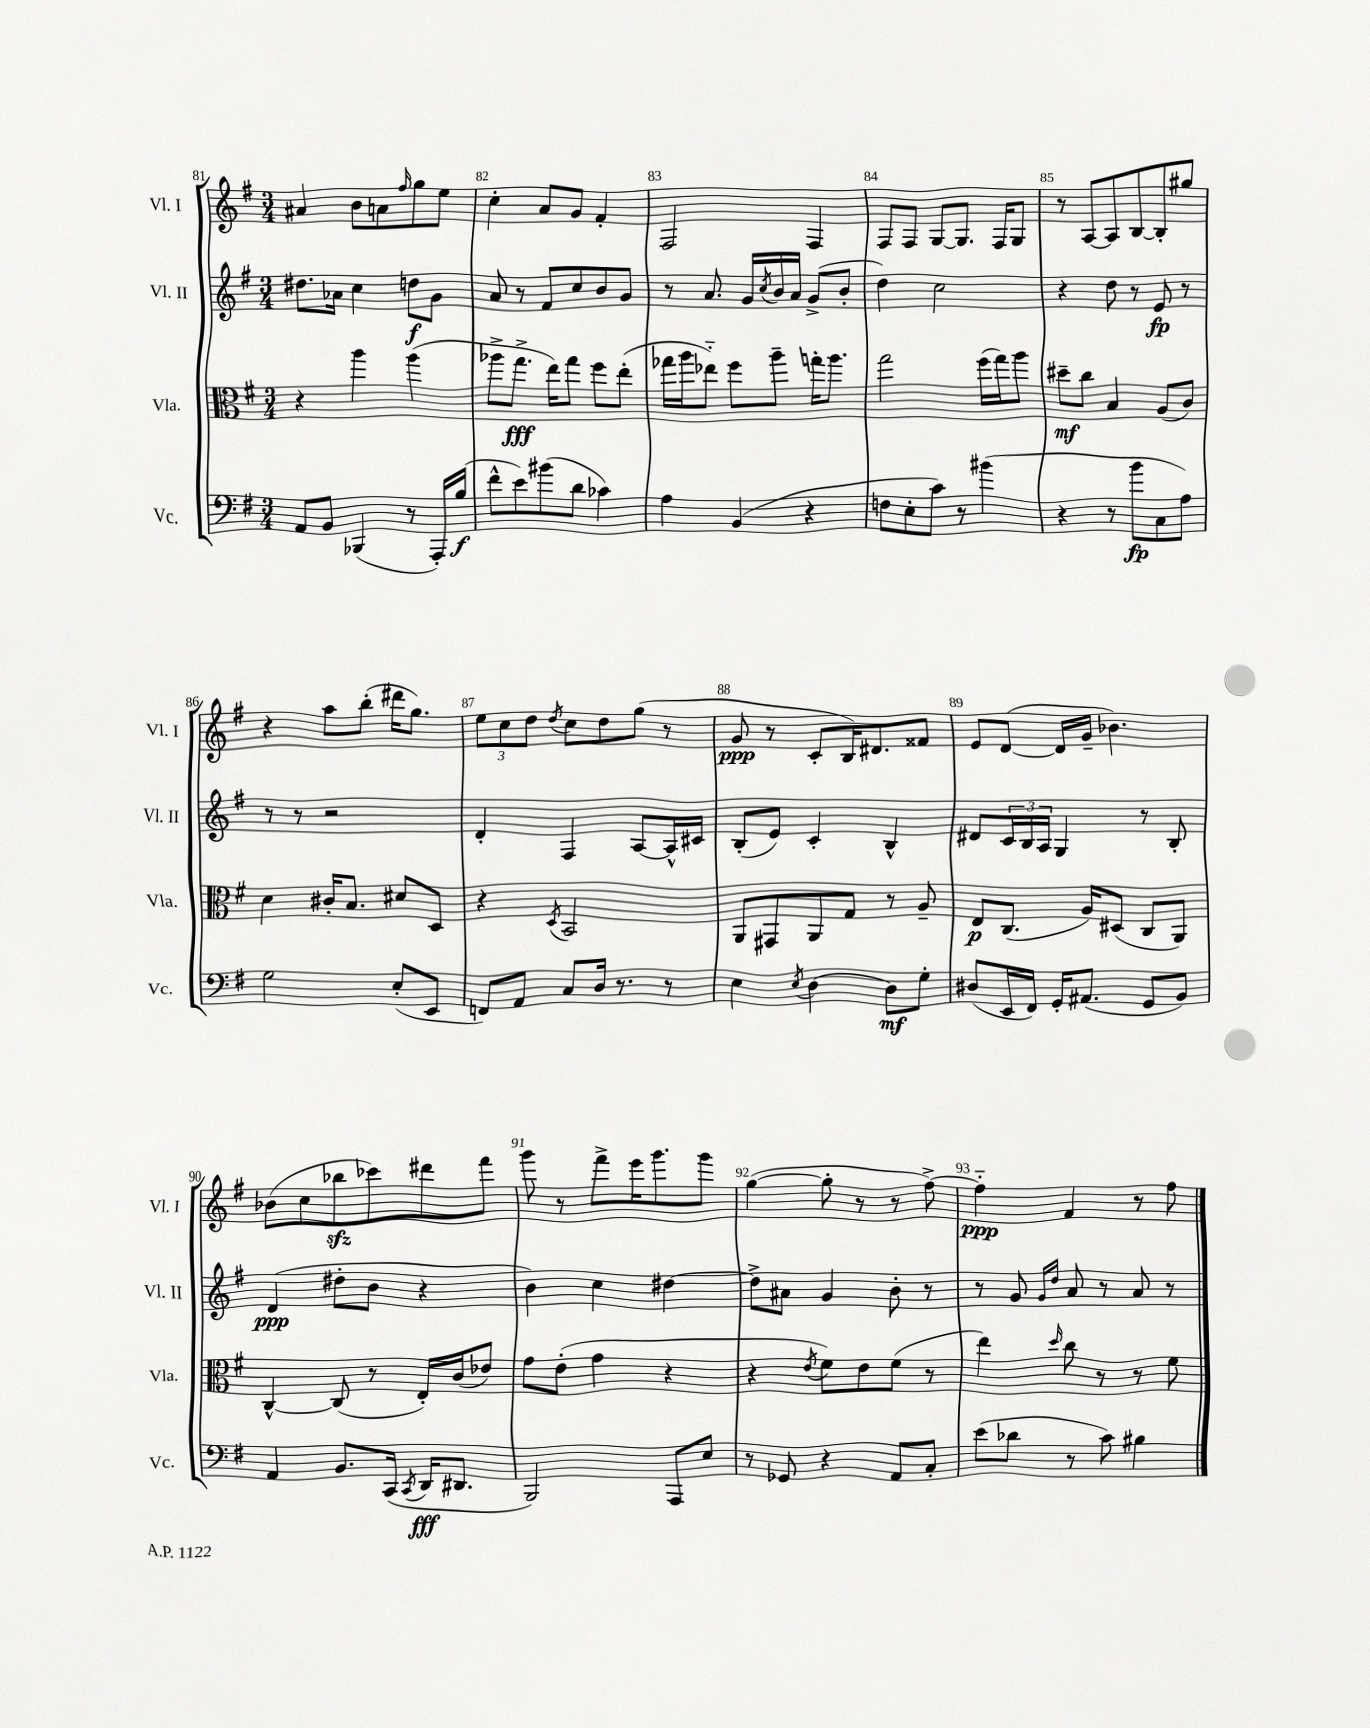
<<
\new StaffGroup <<
\new Staff = "s0" \with { instrumentName = "Vl. I" shortInstrumentName = "Vl. I" } {
    \clef treble \key g \major \numericTimeSignature \time 3/4
    ais'4 b'8 a'8 \grace { fis''16 } g''8 e''8 |
    c''4-. a'8 g'8 fis'4-. |
    fis2 fis4 |
    fis8 fis8 g8~ g8. fis16 g8 |
    r8 a8~ a8 b8~ b8-. gis''8 |
    r4 a''8 b''8-.( dis'''16 g''8.) |
    \tuplet 3/2 { e''8 c''8 d''8 } \acciaccatura { d''8 } c''8 d''8 g''8( r8 |
    g'8\ppp r8 c'8-. b16) dis'8. fisis'8 |
    e'8 d'8~( d'16 g'16-- bes'4.) |
    bes'8( c''8 bes''8\sfz ces'''8) dis'''8 fis'''8 |
    g'''8 r8 fis'''8-> e'''16 g'''8. g'''8 |
    g''4~( g''8-. r8 r8 fis''8~->) |
    fis''4-_\ppp fis'4 r8 fis''8 \bar "|." |
}
\new Staff = "s1" \with { instrumentName = "Vl. II" shortInstrumentName = "Vl. II" } {
    \clef treble \key g \major \numericTimeSignature \time 3/4
    dis''8. aes'16 c''4 d''8\f g'8 |
    a'8 r8 fis'8 c''8 b'8 g'8 |
    r8 a'8. g'16 \acciaccatura { c''8 } b'16 a'16 g'8->( b'8-. |
    d''4) c''2 |
    r4 d''8 r8 e'8\fp r8 |
    r8 r8 r2 |
    d'4-. fis4 a8~ a16-^ cis'16 |
    b8-.( e'8) c'4-. b4-^ |
    dis'8 \tuplet 3/2 { c'16 b16 a16 } g4 r8 b8-. |
    d'4\ppp( dis''8-. b'8 r4 |
    b'4) c''4 dis''4~ |
    dis''8-> ais'8 g'4 b'8-. r8 |
    r8 g'8 \grace { g'16 d''16 } a'8 r8 a'8 r8 \bar "|." |
}
\new Staff = "s2" \with { instrumentName = "Vla." shortInstrumentName = "Vla." } {
    \clef alto \key g \major \numericTimeSignature \time 3/4
    r4 a''4 a''4( |
    aes''8-> g''8.->\fff e''16) g''8 fis''8 e''8-.( |
    ges''16 a''16 ees''8-_) fis''8 a''8-- g''16-. a''8. |
    g''2 fis''16( g''16) a''8 |
    dis''8--\mf c''8 b4 a8( c'8) |
    d'4 cis'16-. b8. dis'8 d8 |
    r4 \acciaccatura { d8 } b,2 |
    a,8 gis,8 a,8 g8 r8 a8-- |
    e8\p c8.( a16) dis8( c8 a,8) |
    c4~-^ c8( r8 e16-.) c'16( ees'8) |
    g'8 e'8-.( g'4 r4 |
    r4 \acciaccatura { e'8 } fis'8) e'8 fis'8( r8 |
    e''4) \grace { d''16 } c''8 r8 r8 fis'8 \bar "|." |
}
\new Staff = "s3" \with { instrumentName = "Vc." shortInstrumentName = "Vc." } {
    \clef bass \key g \major \numericTimeSignature \time 3/4
    a,8 b,8 bes,,4( r8 a,,16-.) b16\f( |
    fis'8-^ e'8) bis'8( d'8 ces'4) |
    a4 b,4( r4 |
    f8 e8-. c'8) r8 bis'4( |
    r4 r8 b'8\fp c8 a8) |
    g2 e8-.( e,8 |
    f,8) a,8 c8 d16 r8. r8 |
    e4 \acciaccatura { e8 } d4~ d8\mf g8-. |
    dis8( e,16 fis,16) g,16-. ais,8.( g,8 b,8) |
    a,4 b,8. c,16( \acciaccatura { c,8 } d,16\fff dis,8. |
    b,,2) a,,8 e8 |
    r8 ges,8 r4 a,8 c8-. |
    e'8( des'8 r8 c'8) bis4 \bar "|." |
}
>>
>>
\layout { \context { \Score currentBarNumber = #81 \override BarNumber.break-visibility = ##(#f #t #t) barNumberVisibility = #all-bar-numbers-visible } }
